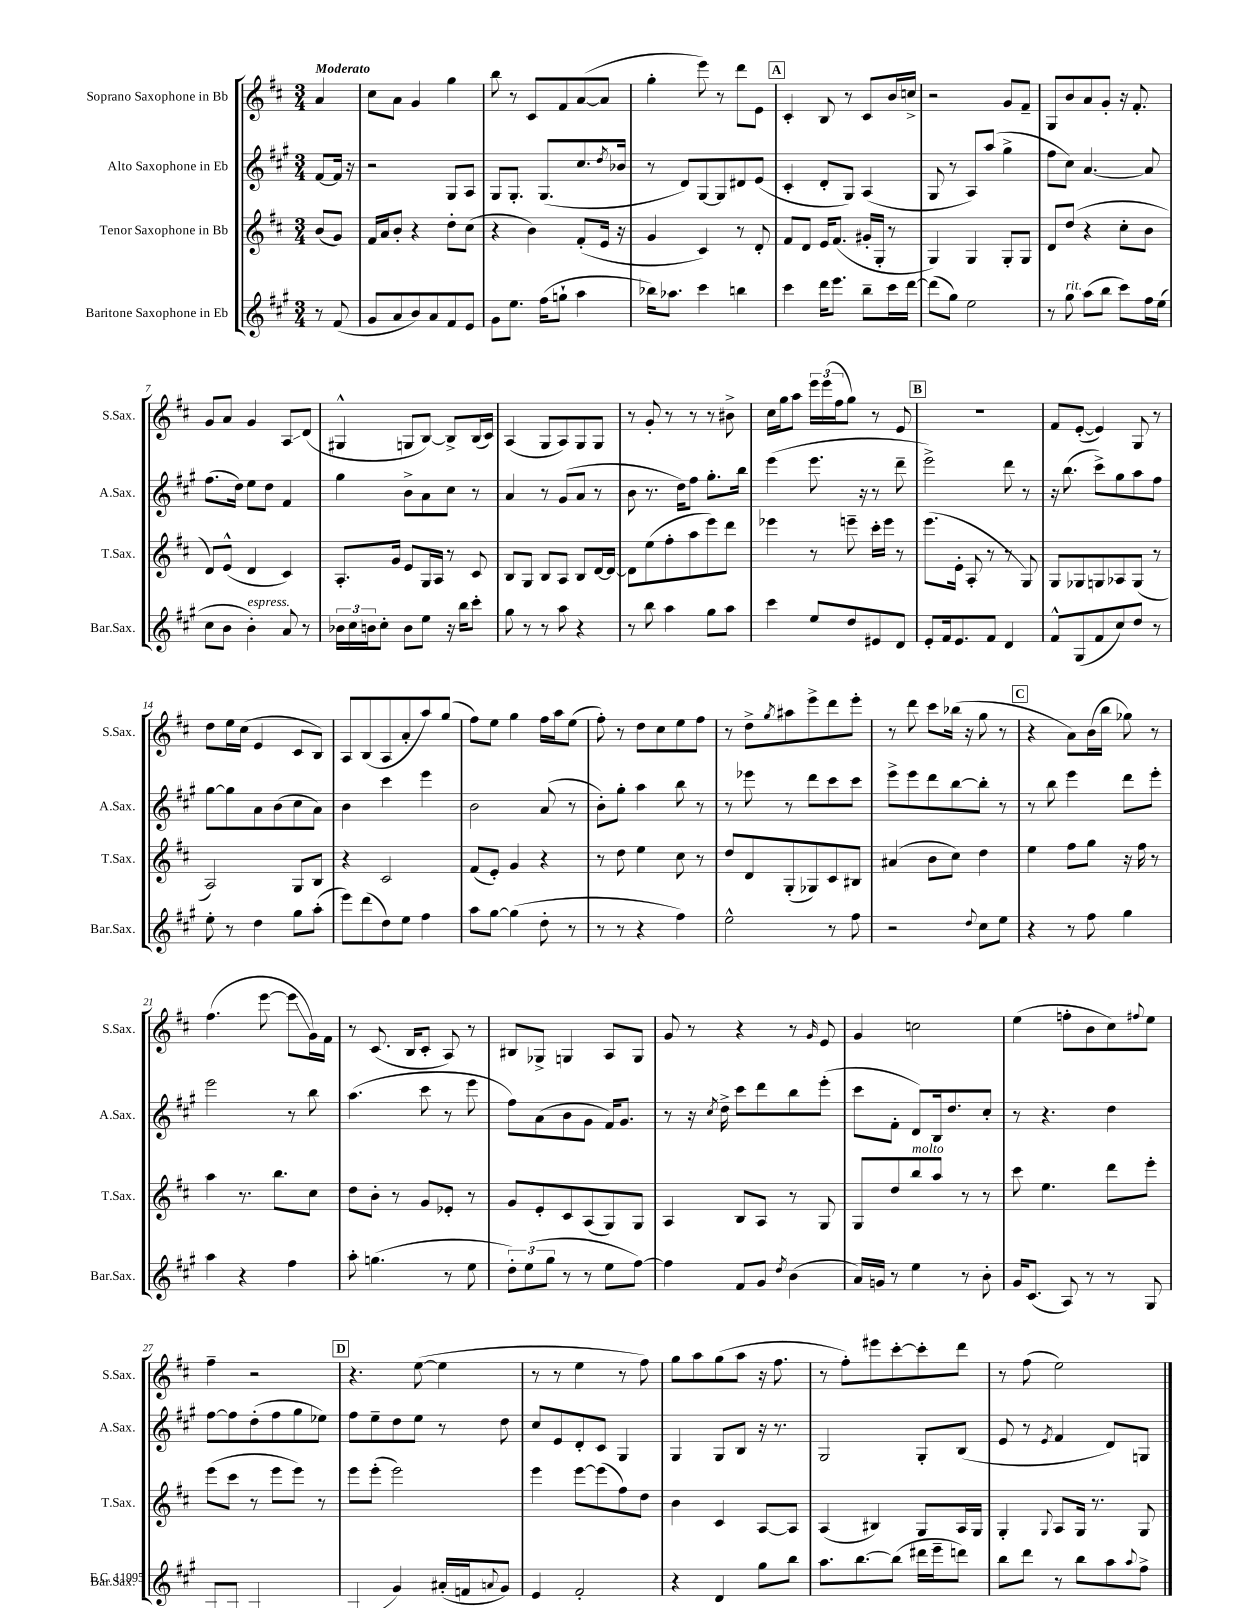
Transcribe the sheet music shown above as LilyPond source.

<<
\new StaffGroup <<
\new Staff = "s0" \with { instrumentName = "Soprano Saxophone in Bb" shortInstrumentName = "S.Sax." } {
    \clef treble \key d \major \numericTimeSignature \time 3/4 \partial 4 \tempo "Moderato"
    a'4 |
    cis''8 a'8 g'4 g''4 |
    b''8 r8 cis'8 fis'8 a'8~( a'8 |
    g''4-. e'''8) r8 d'''8 e'8 |
    \mark \markup { \box "A" } cis'4-. b8 r8 cis'8 b'16 c''16-> |
    r2 g'8 fis'8-- |
    g8 b'8 a'8 g'8-. r16 fis'8.-. |
    g'8 a'8 g'4 a8\glissando d'8( |
    gis4-^ g8 b8~) b8-> b16( cis'16) |
    a4( g8 a8) g8 g8 |
    r8 g'8-. r8 r8 r8 bis'8-> |
    cis''16 g''16 a''8 \tuplet 3/2 { e'''16 e'''16( fis''16 } g''8) r8 e'8 |
    \mark \markup { \box "B" } R2. |
    fis'8 e'8~-.( e'4) g8 r8 |
    d''8 e''16 cis''16( e'4 cis'8 b8) |
    a8 b8( a8 a'8-. a''8) g''8( |
    fis''8) e''8 g''4 fis''16 a''16 e''8( |
    fis''8-.) r8 d''8 cis''8 e''8 fis''8 |
    r8 d''8-> \acciaccatura { g''8 } ais''8 e'''8-> d'''8 e'''8-. |
    r8 d'''8 cis'''8 bes''16( r16 g''8 r8 |
    \mark \markup { \box "C" } r4 a'8) b'16( b''16 ges''8) r8 |
    fis''4.( e'''8~ e'''8\glissando g'16) fis'16 |
    r8 cis'8.( b16 cis'8-. a8) r8 |
    bis8 ges8-> g4 a8 g8 |
    g'8 r8 r4 r8 \grace { g'16 } e'8 |
    g'4 c''2 |
    e''4( f''8-. b'8 cis''8) \appoggiatura { fis''8 } e''8 |
    fis''4-- r2 |
    \mark \markup { \box "D" } r4. e''8~( e''4 |
    r8 r8 e''4 r8 fis''8) |
    g''8 a''8 g''8( a''8 r16 fis''8. |
    r8 fis''8-.) eis'''8 cis'''8~-. cis'''8-. d'''8 |
    r8 fis''8( e''2) \bar "|." |
}
\new Staff = "s1" \with { instrumentName = "Alto Saxophone in Eb" shortInstrumentName = "A.Sax." } {
    \clef treble \key a \major \numericTimeSignature \time 3/4 \partial 4
    fis'8~ fis'16 r16 |
    r2 gis8 a8 |
    gis8 gis8.-. gis8.( cis''8. \acciaccatura { d''8 } bes'16 |
    r8 d'8) gis8~ gis8 dis'8 e'8( |
    \mark \markup { \box "A" } cis'4-. d'8-. gis8) a4( |
    gis8 r8 a8) a''8( gis''4-> |
    fis''8 cis''8) a'4.~ a'8 |
    fis''8.( d''16) e''8 d''8 fis'4 |
    gis''4 b'8-> a'8 cis''8 r8 |
    a'4 r8 gis'8( a'8 r8 |
    b'8 r8. d''16) fis''8 gis''8.-. b''16 |
    e'''4( e'''8. r16 r8 d'''8-- |
    \mark \markup { \box "B" } e'''2->) d'''8 r8 |
    r16 b''8.( cis'''8->) gis''8 a''8 fis''8 |
    gis''8~ gis''8 a'8 b'8( cis''8 a'8) |
    b'4 cis'''4 e'''4 |
    b'2 a'8( r8 |
    b'8-.) gis''8-. a''4 b''8 r8 |
    r8 ees'''8 r8 d'''8 cis'''8 cis'''8 |
    e'''8-> e'''8 d'''8 b''8~ b''8-. r8 |
    \mark \markup { \box "C" } r8 b''8 e'''4 d'''8 e'''8-. |
    e'''2 r8 b''8 |
    a''4.( cis'''8 r8 e'''8 |
    fis''8) a'8( b'8 gis'8 fis'16) gis'8. |
    r8 r16 \acciaccatura { cis''8 } d''16-> cis'''8 d'''8 b''8 e'''8-.( |
    cis'''8 fis'8-. d'8) b16 d''8. cis''8-. |
    r8 r4. d''4 |
    fis''8~ fis''8 d''8-.( fis''8 gis''8 ees''8) |
    \mark \markup { \box "D" } fis''8 e''8-- d''8 e''8 r8 d''8 |
    cis''8 e'8 d'8-. cis'8 gis4 |
    gis4 gis8 b8 r16 r8. |
    gis2 gis8-. b8( |
    e'8 r8 \acciaccatura { e'8 } fis'4 d'8) g8 \bar "|." |
}
\new Staff = "s2" \with { instrumentName = "Tenor Saxophone in Bb" shortInstrumentName = "T.Sax." } {
    \clef treble \key d \major \numericTimeSignature \time 3/4 \partial 4
    b'8( g'8) |
    fis'16 a'16 b'8-. r4 d''8-. cis''8( |
    r4 b'4) fis'8-.( e'16 r16 |
    g'4 cis'4) r8 d'8-. |
    \mark \markup { \box "A" } fis'8 d'8 e'16 fis'8.( gis'16-. g16-. r8 |
    g4) g4 g8-. g8 |
    d'8 d''8( r4 cis''8-. b'8 |
    d'8) e'8-^( d'4 cis'4) |
    a8.-. g'16 e'8 g16 a16 r8 cis'8 |
    b8 g8 b8 a8 b8 d'16~ d'16~ |
    d'8 e''8( fis''8-. a''8 e'''8) d'''8 |
    ees'''4 r8 e'''8-- cis'''16-. e'''16 r8 |
    \mark \markup { \box "B" } e'''8.( e'16-. a8-. r8 r8 g8) |
    g8 ges8 g8 aes8 g8( r8 |
    a2) g8 b8 |
    r4 cis'2 |
    fis'8( e'8-.) g'4 r4 |
    r8 d''8 e''4 cis''8 r8 |
    d''8 d'8 g8-.( ges8) cis'8 bis8 |
    ais'4( b'8 cis''8) d''4 |
    \mark \markup { \box "C" } e''4 fis''8 g''8 r16 fis''16 r8 |
    a''4 r8. b''8. cis''8 |
    d''8 b'8-. r8 g'8 ees'8-. r8 |
    g'8 e'8-. cis'8 a8( g8) g8 |
    a4 b8 a8 r8 g8 |
    g8 d''8 b''8^\markup { \italic "molto" } a''8 r8 r8 |
    cis'''8 e''4. d'''8 e'''8-. |
    e'''8( cis'''8 r8 e'''8 e'''8) r8 |
    \mark \markup { \box "D" } e'''8 e'''8-.( e'''2) |
    e'''4 e'''8~ e'''8( fis''8) d''8 |
    b'4 cis'4 a8~ a8 |
    a4( bis4) g8 a16 g16 |
    g4-. \appoggiatura { g8 } a8 g16 r8. g8 \bar "|." |
}
\new Staff = "s3" \with { instrumentName = "Baritone Saxophone in Eb" shortInstrumentName = "Bar.Sax." } {
    \clef treble \key a \major \numericTimeSignature \time 3/4 \partial 4
    r8 fis'8( |
    gis'8 a'8 b'8) a'8 fis'8 e'8 |
    gis'8 e''8. fis''16( g''8-! a''4 |
    bes''16) aes''8. cis'''4 b''4 |
    \mark \markup { \box "A" } cis'''4 d'''16 e'''8. b''8-- cis'''16 d'''16~ |
    d'''8( gis''8) e''2 |
    r8 gis''8^\markup { \italic "rit." } a''8( b''8 cis'''8) fis''16 e''16( |
    cis''8 b'8 b'4-.^\markup { \italic "espress." }) a'8 r8 |
    \tuplet 3/2 { bes'16 cis''16 b'16 } cis''8-. b'8 e''8 r16 b''16 cis'''8-. |
    gis''8 r8 r8 a''8 r4 |
    r8 b''8 a''4 gis''8 a''8 |
    cis'''4 e''8 d''8 eis'8 d'8 |
    \mark \markup { \box "B" } e'8-. fis'16 e'8. fis'8 d'4 |
    fis'8-^ gis8( fis'8 cis''8) d''8 r8 |
    e''8-. r8 d''4 gis''8 a''8-.( |
    e'''8) d'''8( d''8) e''8 fis''4 |
    a''8 gis''8~ gis''4( d''8-. r8 |
    r8 r8 r4 fis''4) |
    e''2-^ r8 fis''8 |
    r2 \appoggiatura { d''8 } cis''8 e''8 |
    \mark \markup { \box "C" } r4 r8 fis''8 gis''4 |
    a''4 r4 fis''4 |
    a''8-. g''4.( r8 e''8 |
    \tuplet 3/2 { d''8-.) e''8( gis''8 } r8 r8 e''8 fis''8~) |
    fis''4 fis'8 gis'8 \acciaccatura { d''8 } b'4( |
    a'16) g'16 r8 e''4 r8 b'8-. |
    gis'16 cis'8.( a8) r8 r8 gis8 |
    gis8 gis8( gis2~ |
    \mark \markup { \box "D" } gis4 gis'4) ais'16-.( f'16 \appoggiatura { a'8 } gis'8) |
    e'4 fis'2-. |
    r4 d'4 gis''8 b''8 |
    a''8. b''8.~ b''8( dis'''16 e'''16-- d'''8) |
    b''8 d'''8 r8 b''8 a''8 \appoggiatura { a''8 } fis''8-> \bar "|." |
}
>>
>>
